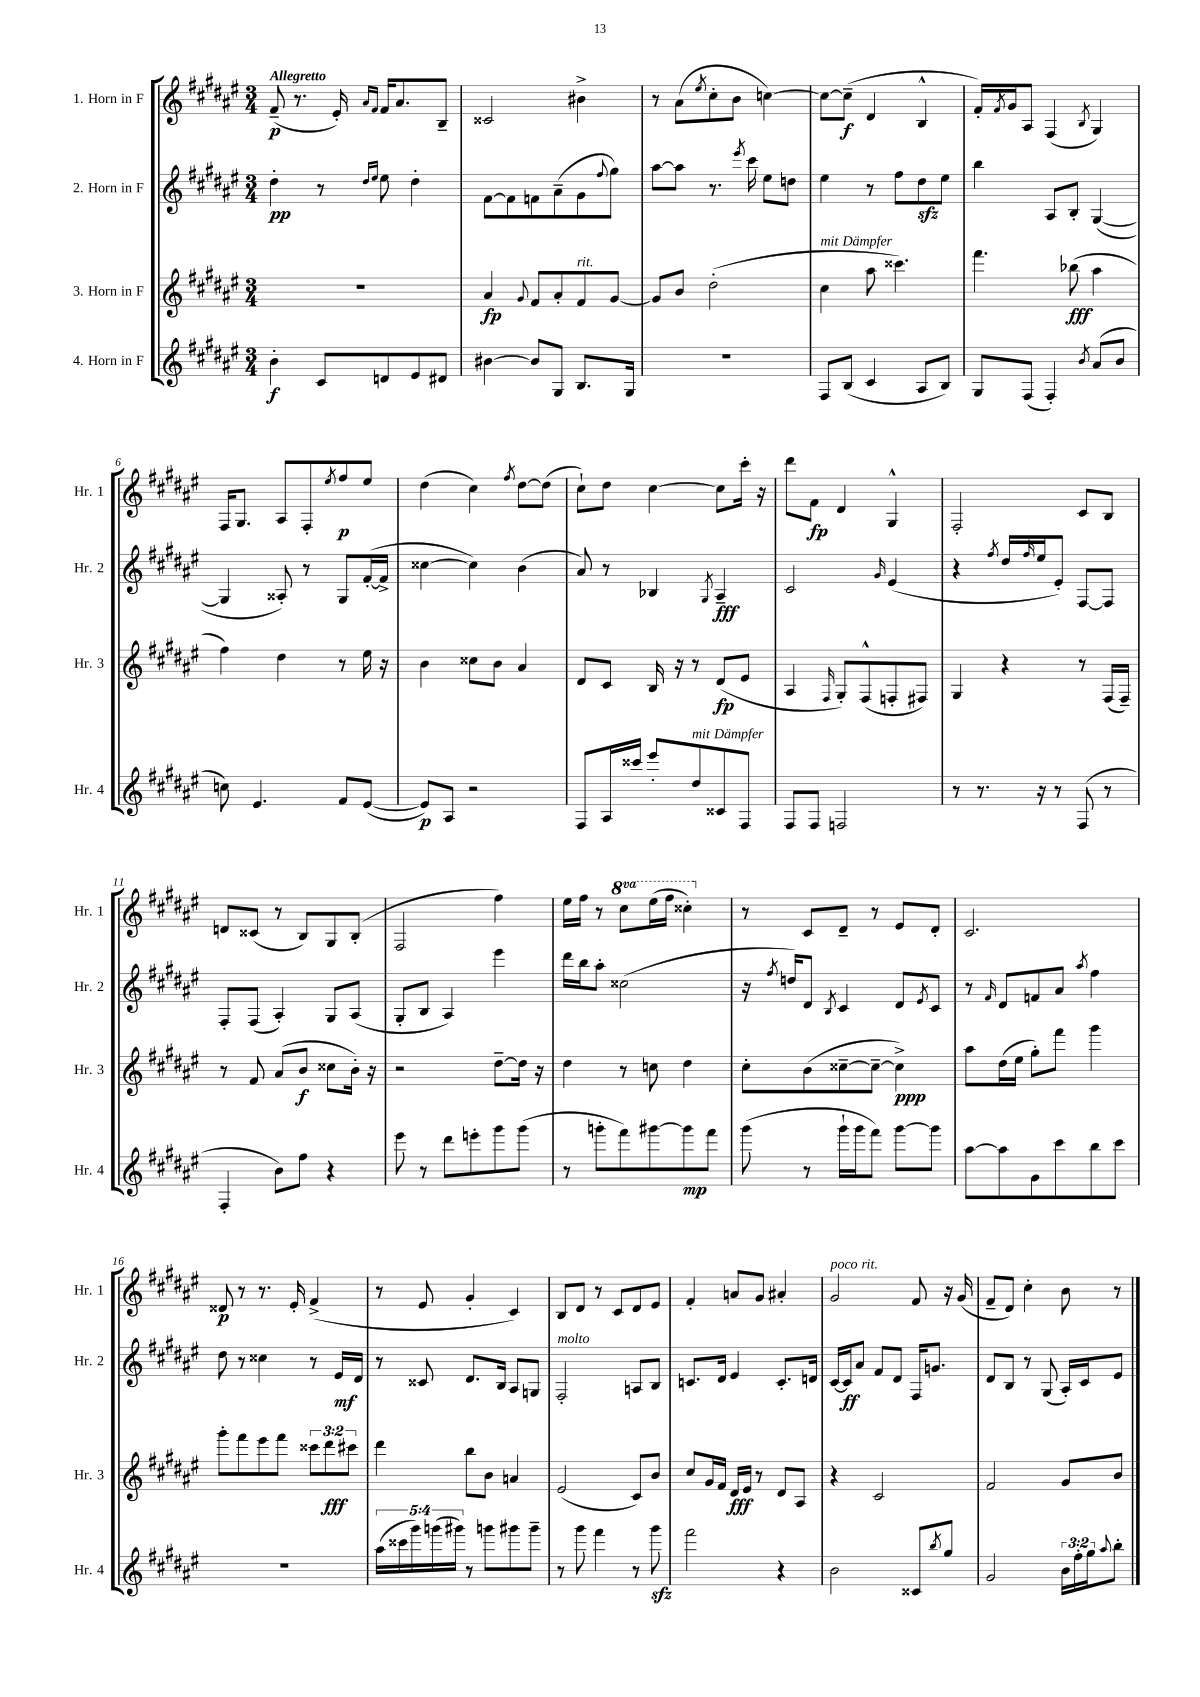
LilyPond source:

<<
\new StaffGroup <<
\new Staff = "s0" \with { instrumentName = "1. Horn in F" shortInstrumentName = "Hr. 1" } {
    \clef treble \key fis \major \numericTimeSignature \time 3/4 \set Staff.ottavationMarkups = #ottavation-simple-ordinals \tempo "Allegretto"
    fis'8--\p( r8. eis'16-.) \grace { ais'16 fis'16 } fis'16 ais'8. b8-- |
    cisis'2 bis'4-> |
    r8 ais'8( \acciaccatura { eis''8 } cis''8-. b'8 c''4~) |
    c''8~ c''8--\f( dis'4 b4-^ |
    fis'16-.) \acciaccatura { fis'8 } gis'16 ais8 fis4( \acciaccatura { b8 } gis4) |
    fis16 gis8. ais8 fis8-. \acciaccatura { eis''8 } fis''8\p eis''8 |
    dis''4( cis''4) \acciaccatura { fis''8 } dis''8~ dis''8( |
    cis''8-!) dis''8 cis''4~ cis''8 cis'''16-. r16 |
    dis'''8 fis'8\fp dis'4 gis4-^ |
    fis2-. cis'8 b8 |
    d'8 cisis'8( r8 b8) gis8 b8-.( |
    fis2 fis''4) |
    eis''16 fis''16 r8 \ottava #1 cis'''8 eis'''16( fis'''16 cisis'''4-.) \ottava #0 |
    r8 cis'8 dis'8-- r8 eis'8 dis'8-. |
    cis'2. |
    disis'8\p r8 r8. eis'16-. fis'4->( |
    r8 eis'8 gis'4-. cis'4) |
    b8 dis'8 r8 cis'8 dis'8 eis'8 |
    fis'4-. a'8 gis'8 ais'4-. |
    gis'2^\markup { \italic "poco rit." } fis'8 r16 gis'16( |
    fis'8-- dis'8) cis''4-. b'8 r8 \bar "|." |
}
\new Staff = "s1" \with { instrumentName = "2. Horn in F" shortInstrumentName = "Hr. 2" } {
    \clef treble \key fis \major \numericTimeSignature \time 3/4
    dis''4-.\pp r8 \grace { dis''16 eis''16 } eis''8 dis''4-. |
    fis'8~ fis'8 f'8 ais'8--( gis'8 \appoggiatura { fis''8 } gis''8) |
    ais''8~ ais''8 r8. \acciaccatura { eis'''8 } cis'''16 eis''8 d''8 |
    eis''4 r8 fis''8 dis''8\sfz eis''8 |
    b''4 ais8 b8-. gis4~( |
    gis4 aisis8-.) r8 gis8 fis'16~-.( fis'16-> |
    cisis''4~ cisis''4) b'4( |
    ais'8) r8 bes4 \acciaccatura { gis8 } ais4--\fff |
    cis'2 \grace { gis'16 } eis'4( |
    r4 \acciaccatura { fis''8 } dis''16 \grace { fis''16 } eis''16 eis'8-.) fis8~ fis8 |
    fis8-. fis8( ais4-.) gis8 ais8( |
    gis8-. b8 ais4) eis'''4 |
    dis'''16 b''16 ais''8-. cisis''2( |
    r16 \acciaccatura { fis''8 } d''16) dis'8 \acciaccatura { b8 } cis'4 dis'8 \acciaccatura { eis'8 } cis'8 |
    r8 \grace { fis'16 } dis'8 f'8 ais'8 \acciaccatura { ais''8 } fis''4 |
    dis''8 r8 cisis''4 r8 eis'16\mf dis'16 |
    r8 cisis'8 dis'8. b16 ais8 g8 |
    fis2-.^\markup { \italic "molto" } a8 b8 |
    c'8. dis'16 eis'4 c'8.-. d'16 |
    cis'16~ cis'16\ff ais'8 fis'8 dis'8 fis16 g'8. |
    dis'8 b8 r8 gis8( ais16-.) cis'16 eis'8 \bar "|." |
}
\new Staff = "s2" \with { instrumentName = "3. Horn in F" shortInstrumentName = "Hr. 3" } {
    \clef treble \key fis \major \numericTimeSignature \time 3/4 \override Staff.TupletNumber.text = #tuplet-number::calc-fraction-text
    R2. |
    ais'4\fp \appoggiatura { gis'8 } fis'8 ais'8-. fis'8^\markup { \italic "rit." } gis'8~ |
    gis'8 b'8 dis''2-.( |
    cis''4^\markup { \italic "mit Dämpfer" } ais''8 cisis'''4.) |
    fis'''4. bes''8\fff( ais''4 |
    fis''4) dis''4 r8 eis''16 r16 |
    b'4 cisis''8 b'8 ais'4 |
    dis'8 cis'8 b16 r16 r8 dis'8\fp( eis'8 |
    ais4 \grace { fis16 } gis8-.) fis8-^( f8-. fis8) |
    gis4 r4 r8 fis16( fis16--) |
    r8 fis'8 ais'8( b'8\f cisis''8 b'16-.) r16 |
    r2 dis''8~-- dis''16 r16 |
    dis''4 r8 c''8 dis''4 |
    cis''8-. b'8( cisis''8~-- cisis''8~-- cisis''4->\ppp) |
    ais''8 dis''16( eis''16 gis''8-.) fis'''8 gis'''4 |
    gis'''8-. fis'''8 eis'''8 fis'''8 \tuplet 3/2 { cisis'''8 dis'''8\fff cis'''8 } |
    dis'''4 b''8 b'8 a'4 |
    eis'2( cis'8) b'8 |
    cis''8 gis'16 fis'16 dis'16\fff eis'16 r8 dis'8 ais8 |
    r4 cis'2 |
    fis'2 gis'8 b'8 \bar "|." |
}
\new Staff = "s3" \with { instrumentName = "4. Horn in F" shortInstrumentName = "Hr. 4" } {
    \clef treble \key fis \major \numericTimeSignature \time 3/4 \override Staff.TupletNumber.text = #tuplet-number::calc-fraction-text
    b'4-.\f cis'8 d'8 eis'8 dis'8 |
    bis'4~ bis'8 gis8 b8. gis16 |
    R2. |
    fis8 b8( cis'4 ais8 b8) |
    gis8 fis8( fis4-.) \acciaccatura { b'8 } ais'8( b'8 |
    c''8) eis'4. fis'8 eis'8~( |
    eis'8\p) ais8 r2 |
    fis8 ais16 cisis'''16 eis'''8-. dis''8^\markup { \italic "mit Dämpfer" } cisis'8 fis8 |
    fis8 fis8 f2 |
    r8 r8. r16 r8 fis8( r8 |
    fis4-. b'8) fis''8 r4 |
    eis'''8 r8 dis'''8 e'''8-. gis'''8 gis'''8( |
    r8 g'''8-. fis'''8) gis'''8~ gis'''8\mp fis'''8 |
    gis'''8( r8 gis'''16-! gis'''16 fis'''8) gis'''8~ gis'''8 |
    ais''8~ ais''8 gis'8 cis'''8 b''8 cis'''8 |
    R2. |
    \tuplet 5/4 { ais''16( cisis'''16 gis'''16) g'''16( gis'''16) } r8 g'''8 gis'''8 gis'''8-- |
    r8 gis'''8 fis'''4 r8 gis'''8\sfz |
    fis'''2 r4 |
    b'2 cisis'8 \acciaccatura { b''8 } gis''8 |
    gis'2 \tuplet 3/2 { b'16 fis''16-. gis''16 } \appoggiatura { ais''8 } b''8-. \bar "|." |
}
>>
>>
